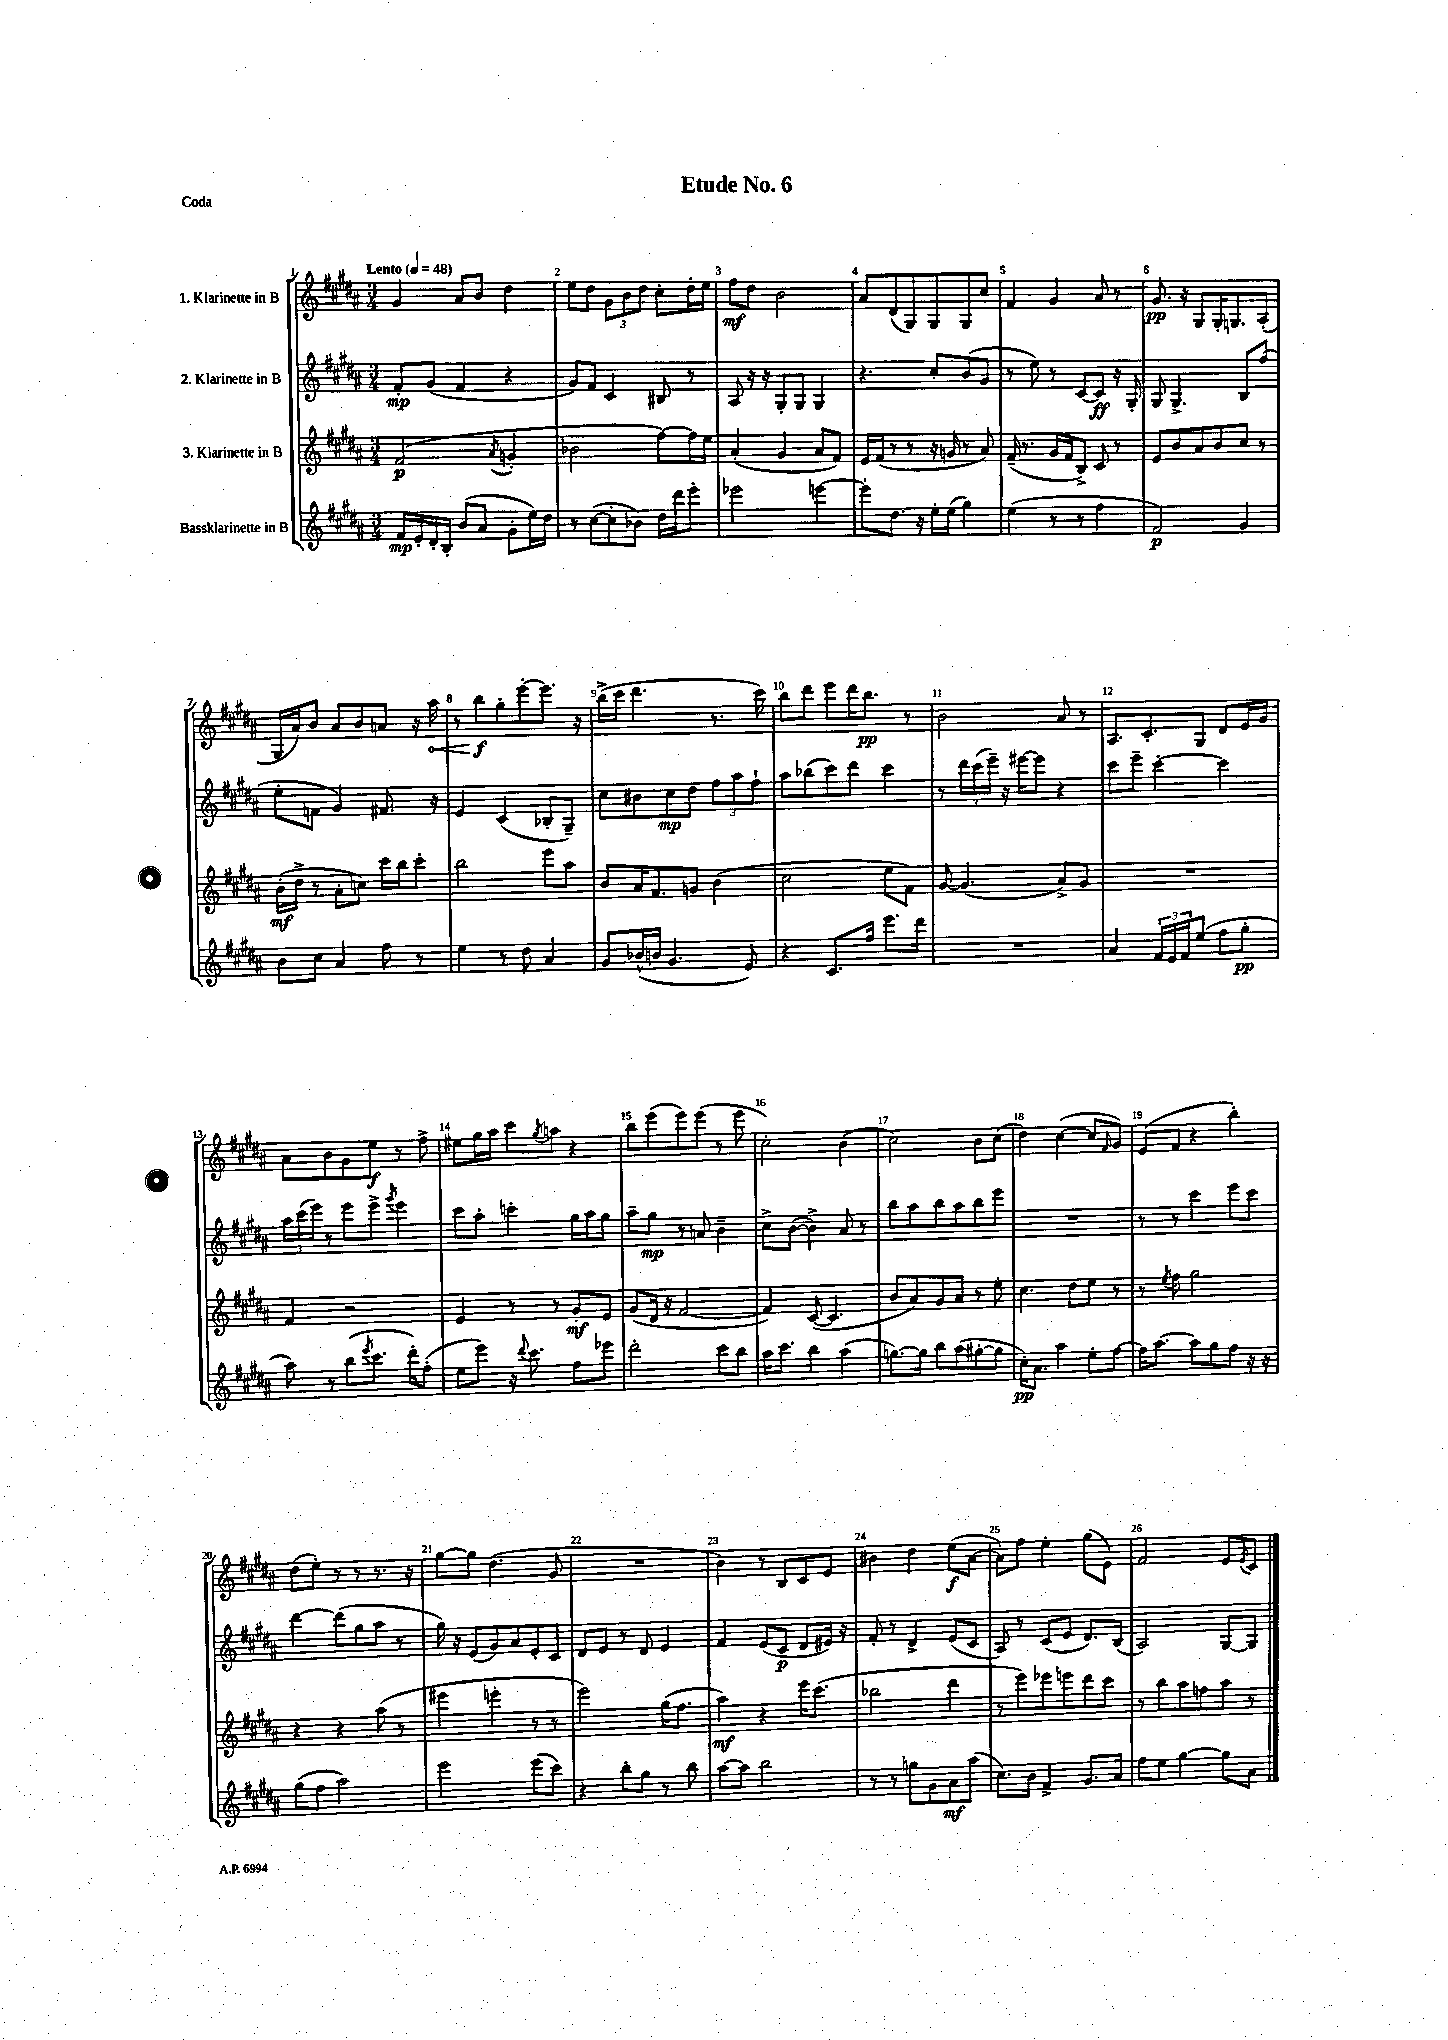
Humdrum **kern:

**kern	**kern	**kern	**kern
*staff4	*staff3	*staff2	*staff1
*clefG2	*clefG2	*clefG2	*clefG2
*k[f#c#g#d#a#]	*k[f#c#g#d#a#]	*k[f#c#g#d#a#]	*k[f#c#g#d#a#]
*M3/4	*M3/4	*M3/4	*M3/4
*MM48	*MM48	*MM48	*MM48
16f#	(2f#	8f#'	4g#
16e'	.	.	.
16d#'	.	(8g#	.
16B'	.	.	.
(8b	.	4f#	8a#
8a#	.	.	8b
.	8qa#	.	.
8g#'	4g'	4r	4dd#
16ee)	.	.	.
16dd#	.	.	.
=	=	=	=
8r	2b-	8g#)	8ee
([8cc#	.	8f#	8dd#
8cc#']	.	4c#	12g#
.	.	.	12b
8b-)	.	.	.
.	.	.	12dd#
16dd#	[8ff#)	8B#	8cc#'
16ddd#	.	.	.
8eee'	16ff#]	8r	16dd#'
.	16ee	.	16ee
=	=	=	=
2eee-	(4a#'	8A#	8ff#
.	.	16r	8dd#
.	.	16r	.
.	4g#	8G#'	2b
.	.	8G#	.
[4eee	8a#	4G#	.
.	8f#)	.	.
=	=	=	=
8eee']	16e	4.r	8a#
.	(16f#	.	.
8.dd#	8r	.	(8d#
.	8r	.	8G#)
16r	.	.	.
16ee'	16r	8cc#'	8G#
(16ee	16g	.	.
4gg#)	8r	(8b	8G#
.	8a#)	8g#	8cc#
=	=	=	=
(4ee	(16f#~	8r	4f#
.	8.r	.	.
.	.	8ee)	.
8r	16g#	8r	4g#
.	16f#	.	.
8r	8B^)	[8c#	.
4ff#	8c#	8c#]	8a#
.	8r	16r	8r
.	.	16G#'	.
=	=	=	=
2f#)	8e	8G#	8.g#
.	8b	4.G#^	.
.	.	.	16r
.	8a#	.	8G#
.	8b	.	16G#'
.	.	.	8.G
4g#	8cc#	8B	.
.	8r	(8ff#	(8A#'
=	=	=	=
8b	(16b'	8ee'	16G#
.	16dd#^	.	16a#)
8cc#	8r	8f	8b
4a#	8a#'	4g#)	8a#
.	8cc)	.	8b
8ff#	16ccc#	8.f#	8a
.	16bb	.	.
8r	8ccc#'	.	16r
.	.	16r	16aa#
=	=	=	=
4ee	2bb	4e	8r
.	.	.	8bb
8r	.	(4c#	8gg#'
8dd#	.	.	[8eee'
4a#	8eee	8B-'	8.eee]
.	8aa#	8G#~)	.
.	.	.	16r
=	=	=	=
8g#	8b	8cc#	(16bb^
.	.	.	16ccc#
(16b-^^	16a#	8b#	4.ddd#
16b	8.f#	.	.
4.g#	.	8cc#	.
.	8g	8dd#	.
.	(4b	12ff#	8.r
.	.	12aa#	.
8e)	.	.	.
.	.	12ff#`	.
.	.	.	16ccc#)
=	=	=	=
4r	2cc#	8aa#	8bb
.	.	(8bb-	8ddd#
8.c#	.	8ccc#)	8eee
.	.	8ddd#	16ddd#
16ff#	.	.	8.bb
8.eee	8ee	4ccc#	.
.	8f#)	.	8r
16ddd#	.	.	.
=	=	=	=
2.r	[8g#	8r	2b
.	(4.g#]	24ddd#	.
.	.	(24ccc#	.
.	.	24eee~)	.
.	.	16r	.
.	.	[16eee#	.
.	.	8eee#]	.
.	8a#^)	4r	8a#
.	8g#	.	8r
=	=	=	=
4a#	2.r	8ccc#	8.A#
.	.	8eee~	.
.	.	.	8.c#'
24f#	.	[4ccc#'	.
24e	.	.	.
24f#	.	.	.
(8ee	.	.	8G#
8ff#	.	4ccc#]	8d#
8gg#'	.	.	16e
.	.	.	16g#
=	=	=	=
8aa#)	4f#	24aa#	8a#
.	.	(24ccc#	.
.	.	24eee)	.
8r	.	8r	8b
(8bb	2r	8eee	8g#
8qeee	.	.	.
8.ccc#	.	8eee^	8ee
.	.	8qggg#	.
.	.	4eee	8r
16ddd#')	.	.	.
(8ff#'	.	.	8ff#^
=	=	=	=
8ee	4e	8ccc#	8ee#
8eee)	.	8aa#'	16gg#
.	.	.	16aa#
16r	8r	4ccc'	8ccc#
8qqddd#	.	.	.
8.ccc#	.	.	.
.	.	.	8qgg#
.	8r	.	8aa
8ff#	8g#'	16gg#	4r
.	.	16aa#	.
8eee-	8e	8gg#	.
=	=	=	=
2ddd#'	(8g#	8aa#~	8bb
.	16d#	8gg#	(8eee
.	16r	.	.
.	[2f#	8r	8eee)
.	.	8a	(8eee
8ccc#	.	4b~	8r
8bb	.	.	8eee
=	=	=	=
16aa#	4f#])	8cc#^	2cc#')
8.ccc#	.	.	.
.	.	([8b	.
4bb	([8c#	4b^])	.
.	4.c#]	.	.
(4aa#	.	8a#	(4b
.	.	8r	.
=	=	=	=
[8.gg)	8b	8bb	2cc#)
.	8a#)	8aa#	.
16gg]	.	.	.
8bb	8g#	8bb	.
(8aa#	8a#	8aa#	.
[8gg#'	8r	8bb	8b
8gg#]	8ee'	8eee	(8cc#
=	=	=	=
16cc#')	4.cc#	2.r	4dd#)
8.a#	.	.	.
4aa#	.	.	([4cc#
.	8dd#	.	.
8ee'	8ee	.	8cc#]
.	.	.	16qqf#
[8ff#	8r	.	8g#)
=	=	=	=
16ff#]	8r	8r	(8e
[8.aa#	.	.	.
.	8qee	.	.
.	8ff#	8r	8f#
8aa#]	2gg#	4ccc#	4r
8gg#	.	.	.
8ff#	.	8eee	4bb')
16r	.	8ccc#	.
16r	.	.	.
=	=	=	=
(8gg#	4r	[4ddd#	(8dd#
8ff#	.	.	8ee')
2aa#)	4r	(8ddd#]	8r
.	.	8gg#	8r
.	(8aa#	8aa#	8.r
.	8r	8r	.
.	.	.	16r
=	=	=	=
2eee	4eee#	16gg#)	[8gg#
.	.	16r	.
.	.	(8e	8gg#]
.	4eee'	8g#)	(4.dd#
.	.	8a#	.
(8eee	8r	8e'	.
8ccc#)	8r	8c#	8g#
=	=	=	=
4r	2eee)	8d#	2.r
.	.	8e	.
8bb'	.	8r	.
8gg#	.	8d#	.
8r	(16gg#	4e	.
.	8.ff#	.	.
8bb	.	.	.
=	=	=	=
[8aa#	4aa#)	4f#	4b)
8aa#]	.	.	.
2bb	4r	(8e	8r
.	.	8c#	8B
.	16eee	8d#	8c#
.	(8.ccc#	.	.
.	.	16e#)	8e
.	.	16r	.
=	=	=	=
8r	2bb-	8f#'	4b#
8r	.	8r	.
8gg	.	4d#^	4dd#
8g#	.	.	.
8a#	4ddd#	(8e	(8ee
(8aa#	.	8c#	[8a#
=	=	=	=
8.cc#)	8r	8A#)	8a#'])
.	8eee)	8r	8ff#
16b	.	.	.
4f#^	8eee-	(8c#	4ee'
.	8eee	8e	.
8.g#	8ddd#	8.d#)	(8gg#
.	8ccc#	.	8e)
16a#	.	(16B	.
=	=	=	=
8ff#	8r	2A#)	2f#
8ee	8bb	.	.
[4gg#	8aa#	.	.
.	8ff	.	.
8gg#]	8aa#	[8G#	8e
.	.	.	8qe
8a#	8r	8G#]	8c#
==	==	==	==
*-	*-	*-	*-
